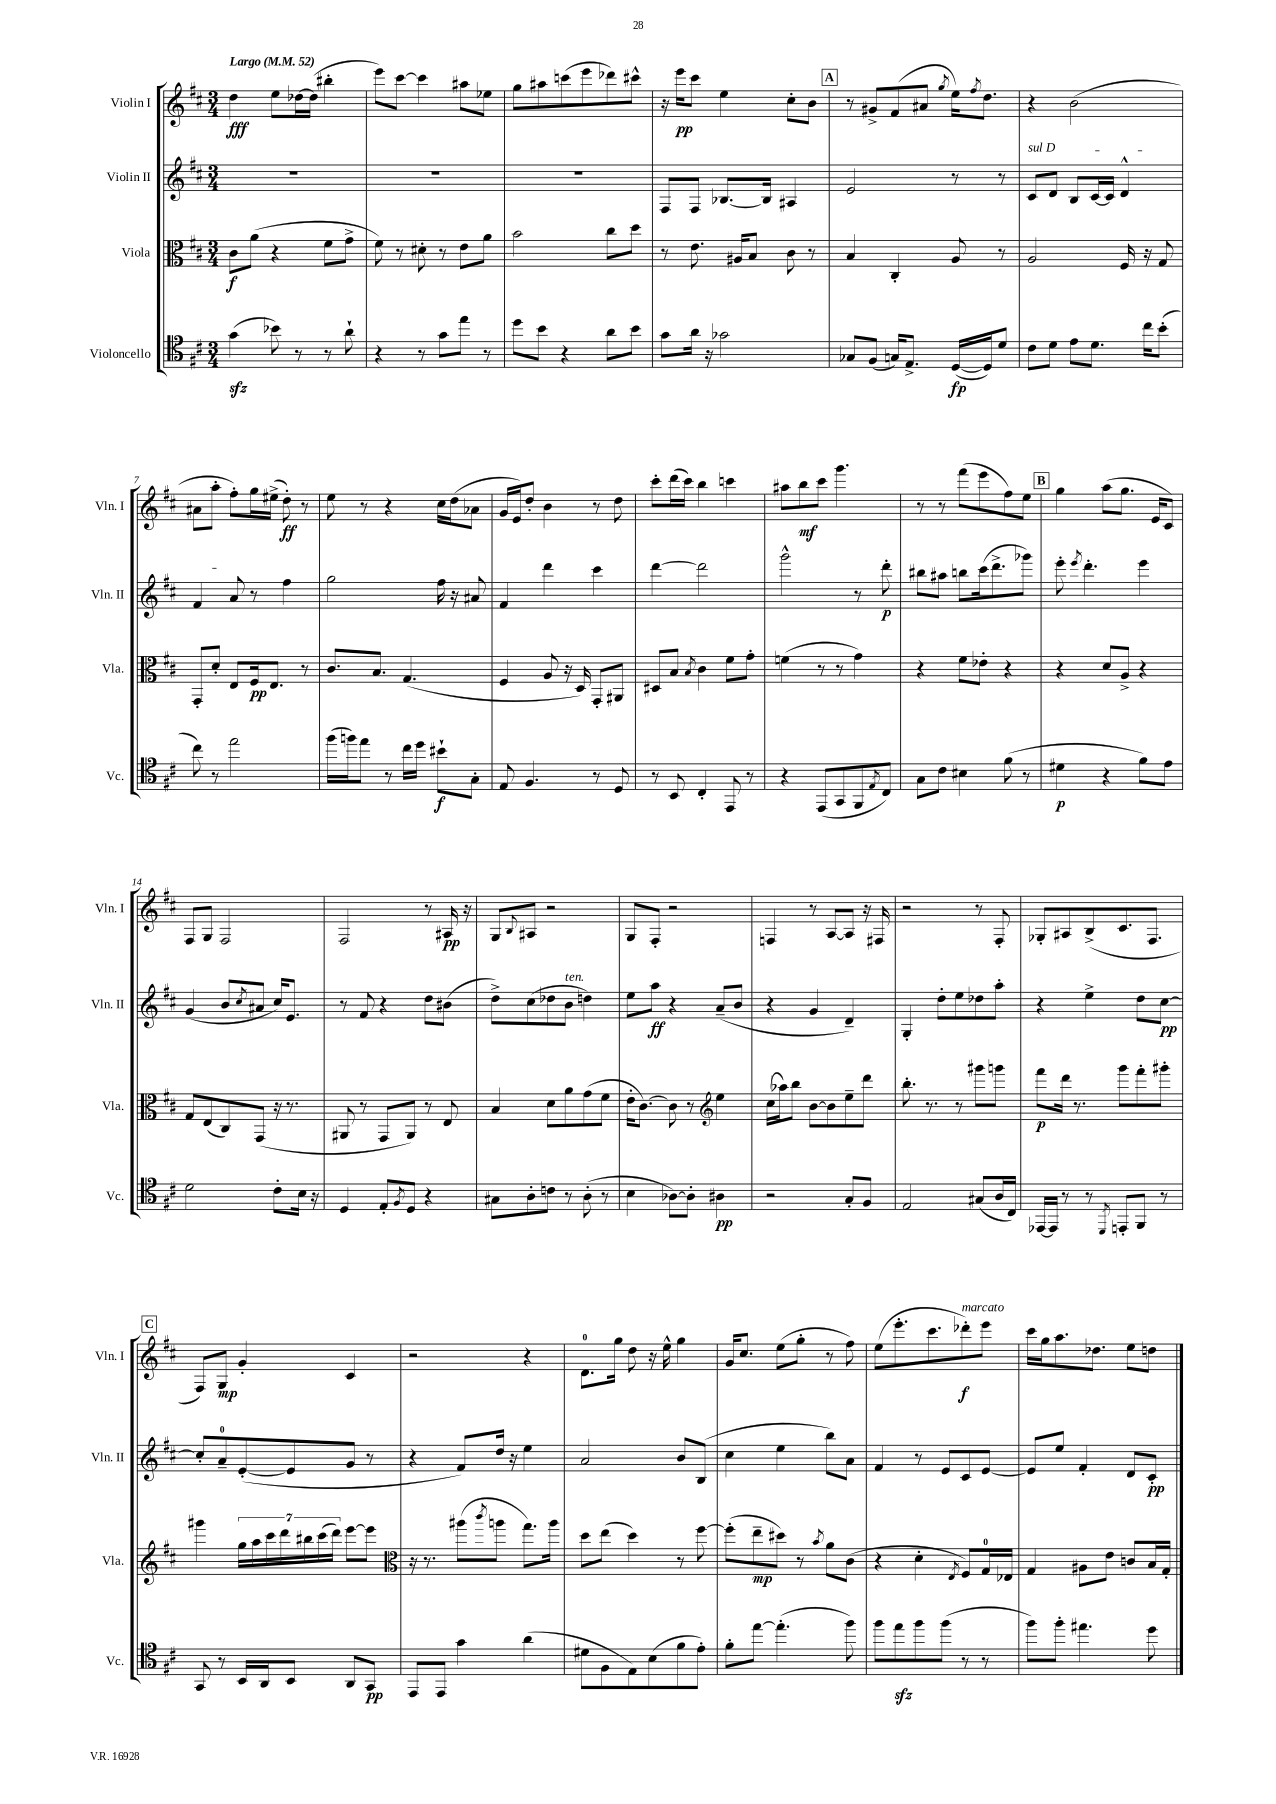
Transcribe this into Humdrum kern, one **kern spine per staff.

**kern	**dynam	**kern	**dynam	**kern	**dynam	**kern	**dynam
*part4	*part4	*part3	*part3	*part2	*part2	*part1	*part1
*staff4	*staff4	*staff3	*staff3	*staff2	*staff2	*staff1	*staff1
*I"Violoncello	*	*I"Viola	*	*I"Violin II	*	*I"Violin I	*
*I'Vc.	*	*I'Vla.	*	*I'Vln. II	*	*I'Vln. I	*
*clefC4	*	*clefC3	*	*clefG2	*	*clefG2	*
*k[f#c#]	*	*k[f#c#]	*	*k[f#c#]	*	*k[f#c#]	*
*M3/4	*	*M3/4	*	*M3/4	*	*M3/4	*
*MM52	*	*MM52	*	*MM52	*	*MM52	*
=1	=1	=1	=1	=1	=1	=1	=1
!	!	!	!	!	!	!LO:TX:a:B:t=Largo	!
(4gzz\	.	8c#\L	f	2.r	.	4dd\	fff
.	.	(8a\J	.	.	.	.	.
8b-X\)	.	4r	.	.	.	8ee\L	.
8r	.	.	.	.	.	[16dd-X\L	.
.	.	.	.	.	.	(16dd-\JJ]	.
8r	.	8f#\L	.	.	.	4bb#X'\	.
8a`\	.	8g^\J	.	.	.	.	.
=2	=2	=2	=2	=2	=2	=2	=2
4r	.	8f#\)	.	2.r	.	8eee\L)	.
.	.	8r	.	.	.	[8ccc#\J	.
8r	.	8d#X'\	.	.	.	4ccc#\]	.
8g\L	.	8r	.	.	.	.	.
8ee\J	.	8e\L	.	.	.	8aa#X\L	.
8r	.	8a\J	.	.	.	8ee-X\J	.
=3	=3	=3	=3	=3	=3	=3	=3
8dd\L	.	2b\	.	2.r	.	8gg\L	.
8b\J	.	.	.	.	.	8aa#X\	.
4r	.	.	.	.	.	(8cccn\	.
.	.	.	.	.	.	8eee\	.
8a\L	.	8cc#\L	.	.	.	8ddd-X\)	.
8b\J	.	8dd\J	.	.	.	8ccc#X^^\J	.
=4	=4	=4	=4	=4	=4	=4	=4
8g\L	.	8r	.	8F#/L	.	16r	.
.	.	.	.	.	.	16eee\KL	pp
16a\Jk	.	8.e\	.	8F#/J	.	8ccc#\J	.
16r	.	.	.	.	.	.	.
2g-X\	.	.	.	[8.B-X/L	.	4ee\	.
.	.	16A#X/KL	.	.	.	.	.
.	.	8B/J	.	.	.	.	.
.	.	.	.	16B-/Jk]	.	.	.
.	.	8c#\	.	4A#X/	.	8cc#'\L	.
.	.	8r	.	.	.	8b\J	.
!!LO:REH:place=s1:t=A
=5	=5	=5	=5	=5	=5	=5	=5
8G-X/L	.	4B/	.	2e/	.	8r	.
(8F#/J	.	.	.	.	.	8g#X^/L	.
16Gn/KL)	.	4C#'/	.	.	.	(8f#/	.
8.E^/J	.	.	.	.	.	.	.
.	.	.	.	.	.	8a#X/J	.
.	.	.	.	.	.	8qgg/	.
([16D/LL	fp	8A/	.	8r	.	16ee\KL)	.
.	.	.	.	.	.	8qff#/	.
16D/J])	.	.	.	.	.	8.dd\J	.
8d/J	.	8r	.	8r	.	.	.
=6	=6	=6	=6	=6	=6	=6	=6
!	!	!	!	!LO:TX:a:i:t=sul D	!	!	!
8c#\L	.	2A/	.	8c#/L	.	4r	.
8d\J	.	.	.	8d/J	.	.	.
8e\L	.	.	.	8B/L	.	(2b\	.
8.d\J	.	.	.	[16c#/L	.	.	.
.	.	.	.	16c#/JJ]	.	.	.
.	.	16F#/	.	4d^^/	.	.	.
16cc#\KL	.	16r	.	.	.	.	.
(8b'\J	.	8G/	.	.	.	.	.
!!LO:LB:g=z
=7	=7	=7	=7	=7	=7	=7	=7
8cc#\)	.	8GG'/L	.	4f#/	.	8a#X\L	.
8r	.	8d'/J	.	.	.	8aa'\J	.
2ee\	.	8E/L	.	8a/	.	8ff#'\L)	.
.	.	16F#/k	pp	8r	.	16gg\L	.
.	.	8.E/J	.	.	.	(16ee#X^\JJ	.
.	.	.	.	4ff#\	.	8dd'\)	ff
.	.	8r	.	.	.	8r	.
=8	=8	=8	=8	=8	=8	=8	=8
(16ff#\LL	.	8.c#/L	.	2gg\	.	8ee\	.
16ffn\J)	.	.	.	.	.	.	.
8ee\J	.	.	.	.	.	8r	.
.	.	8.B/J	.	.	.	.	.
8r	.	.	.	.	.	4r	.
16cc#\LL	.	(4.G/	.	.	.	.	.
16dd\JJ	.	.	.	.	.	.	.
8b#X`\L	f	.	.	16ff#\	.	16cc#\LL	.
.	.	.	.	16r	.	(16dd\J	.
8G'\J	.	.	.	8a#X/	.	8a-X\J	.
=9	=9	=9	=9	=9	=9	=9	=9
8E/	.	4F#/	.	4f#/	.	16g/LL	.
.	.	.	.	.	.	16e/J)	.
4.F#/	.	.	.	.	.	8dd'/J	.
.	.	8A/	.	4ddd\	.	4b\	.
.	.	16r	.	.	.	.	.
.	.	16D/)	.	.	.	.	.
8r	.	8GG'/L	.	4ccc#\	.	8r	.
8D/	.	8AA#X/J	.	.	.	8dd\	.
=10	=10	=10	=10	=10	=10	=10	=10
8r	.	8D#X/L	.	[4ddd\	.	8ccc#'\L	.
8BB/	.	8B/J	.	.	.	(16ddd\L	.
.	.	.	.	.	.	16ccc#\JJ)	.
.	.	8qB/	.	.	.	.	.
4C#'/	.	4c#\	.	2ddd\]	.	4bb\	.
8EE/	.	8f#\L	.	.	.	4cccn\	.
8r	.	8g'\J	.	.	.	.	.
=11	=11	=11	=11	=11	=11	=11	=11
4r	.	(4fn\	.	2ggg^^\	.	8aa#X\L	.
.	.	.	.	.	.	8bb\	mf
(8EE/L	.	8r	.	.	.	8ccc#\J	.
8GG/	.	8r	.	.	.	4.ggg\	.
8FF#/	.	4g\)	.	8r	.	.	.
8qE/	.	.	.	.	.	.	.
8C#/J)	.	.	.	8ddd'\	p	.	.
=12	=12	=12	=12	=12	=12	=12	=12
8G\L	.	4r	.	8bb#X\L	.	8r	.
8c#\J	.	.	.	8aa#X\J	.	8r	.
4B#X\	.	8f#\L	.	8bbn\L	.	(8fff#\L	.
.	.	8e-X'\J	.	(16ccc#\k	.	8eee\	.
.	.	.	.	8.ddd^\	.	.	.
(8f#\	.	4r	.	.	.	8ff#\)	.
8r	.	.	.	8ggg-X\J)	.	8ee\J	.
!!LO:REH:place=s1:t=B
=13	=13	=13	=13	=13	=13	=13	=13
4d#X\	p	4r	.	8eee'\	.	4gg\	.
.	.	.	.	8qeee/	.	.	.
.	.	.	.	4.ddd'\	.	.	.
4r	.	8d/L	.	.	.	(8aa\L	.
.	.	8A^/J	.	.	.	8.gg\J	.
8f#\L)	.	4r	.	4eee\	.	.	.
.	.	.	.	.	.	16e/KL	.
8e\J	.	.	.	.	.	8c#/J)	.
!!LO:LB:g=z
=14	=14	=14	=14	=14	=14	=14	=14
2d\	.	8G/L	.	(4g/	.	8F#/L	.
.	.	(8E/	.	.	.	8G/J	.
.	.	8C#/)	.	8b/L	.	2F#/	.
.	.	.	.	8qcc#/	.	.	.
.	.	(8GG/J	.	8a#X/J	.	.	.
8c#'\L	.	16r	.	16cc#/KL)	.	.	.
.	.	8.r	.	8.e/J	.	.	.
16B\Jk	.	.	.	.	.	.	.
16r	.	.	.	.	.	.	.
=15	=15	=15	=15	=15	=15	=15	=15
4D/	.	8AA#X/	.	8r	.	2F#/	.
.	.	8r	.	8f#/	.	.	.
8E'/L	.	8GG/L	.	4r	.	.	.
8qF#/	.	.	.	.	.	.	.
8D/J	.	8AA#/J)	.	.	.	.	.
4r	.	8r	.	8dd\L	.	8r	.
.	.	8E/	.	(8b#X\J	.	16A#X/	pp
.	.	.	.	.	.	16r	.
=16	=16	=16	=16	=16	=16	=16	=16
8G#X\L	.	4B/	.	8dd^\L)	.	8G/L	.
.	.	.	.	.	.	8qqB/	.
8A'\	.	.	.	(8cc#\	.	8A#X/J	.
8cn\J	.	8d\L	.	8dd-X\	.	2r	.
!	!	!	!	!LO:TX:a:i:t=ten.	!	!	!
8r	.	8a\	.	8b\J	.	.	.
(8A'\	.	(8g\	.	4ddn\)	.	.	.
8r	.	8f#\J	.	.	.	.	.
=17	=17	=17	=17	=17	=17	=17	=17
4B\	.	16e'\KL	.	8ee\L	.	8G/L	.
.	.	[8.c#\J)	.	.	.	.	.
.	.	.	.	8aa\J	ff	8F#'/J	.
[8A-X\L)	.	8c#\]	.	4r	.	2r	.
8A-'\J]	.	8r	.	.	.	.	.
*	*	*clefG2	*	*	*	*	*
4A#X\	pp	4ee\	.	(8a~/L	.	.	.
.	.	.	.	8b/J	.	.	.
=18	=18	=18	=18	=18	=18	=18	=18
2r	.	(16cc#\LL	.	4r	.	4Fn/	.
.	.	16aa-X\J)	.	.	.	.	.
.	.	8bb\J	.	.	.	.	.
.	.	[8b\L	.	4g/	.	8r	.
.	.	8b\]	.	.	.	[8A/L	.
8G'/L	.	8ee~\	.	4d~/)	.	8A/J]	.
8F#/J	.	8ddd\J	.	.	.	16r	.
.	.	.	.	.	.	16F#X/	.
=19	=19	=19	=19	=19	=19	=19	=19
2E/	.	8.bb'\	.	4G'/	.	2r	.
.	.	8.r	.	.	.	.	.
.	.	.	.	8dd'\L	.	.	.
.	.	8r	.	8ee\	.	.	.
(8G#X/L	.	8ggg#X\L	.	8dd-X\	.	8r	.
16A/L	.	8gggn\J	.	8aa'\J	.	8F#'/	.
16C#/JJ)	.	.	.	.	.	.	.
=20	=20	=20	=20	=20	=20	=20	=20
[16EE-X/LL	.	8fff#\L	p	4r	.	8G-X'/L	.
16EE-/JJ]	.	.	.	.	.	.	.
8r	.	16ddd\Jk	.	.	.	8A#X/	.
.	.	8.r	.	.	.	.	.
8r	.	.	.	4ee^\	.	(8B^/	.
8qDD/	.	.	.	.	.	.	.
8EEn'/L	.	8ggg\L	.	.	.	8.c#/	.
8FF#/J	.	8fff#'\	.	8dd\L	.	.	.
.	.	.	.	.	.	8.F#/J	.
8r	.	8ggg#X'\J	.	[8cc#\J	pp	.	.
!!LO:LB:g=z
!!LO:REH:place=s1:t=C
=21	=21	=21	=21	=21	=21	=21	=21
8GG/	.	4ggg#X\	.	8cc#'/L]	.	8F#/L)	.
8r	.	.	.	8a~/	.	8G/J	mp
16BB/LL	.	28gg\LL	.	([8e'/	.	4g'/	.
.	.	28aa\	.	.	.	.	.
16AA/J	.	.	.	.	.	.	.
.	.	28ccc#\	.	.	.	.	.
.	.	28ddd\	.	.	.	.	.
8BB/J	.	.	.	8e/]	.	.	.
.	.	28bb#X\	.	.	.	.	.
.	.	(28ccc#\	.	.	.	.	.
.	.	28ddd\JJ)	.	.	.	.	.
8AA/L	.	[8eee\L	.	8g/J	.	4c#/	.
8GG/J	pp	8eee\J]	.	8r	.	.	.
=22	=22	=22	=22	=22	=22	=22	=22
*	*	*clefC3	*	*	*	*	*
8EE/L	.	16r	.	4r	.	2r	.
.	.	8.r	.	.	.	.	.
8EE/J	.	.	.	.	.	.	.
4g\	.	(8aa#X\L	.	8f#/L)	.	.	.
.	.	8qccc#/	.	.	.	.	.
.	.	8aan\J	.	16dd/Jk	.	.	.
.	.	.	.	16r	.	.	.
(4a\	.	8.gg\L)	.	4ee\	.	4r	.
.	.	16aa\Jk	.	.	.	.	.
=23	=23	=23	=23	=23	=23	=23	=23
8d#X\L	.	8dd\L	.	2a/	.	8.d\L	.
8F#\	.	(8ee\J	.	.	.	.	.
.	.	.	.	.	.	16gg\Jk	.
8E\)	.	4dd\)	.	.	.	8dd\	.
(8B\	.	.	.	.	.	16r	.
.	.	.	.	.	.	16ee^^\	.
8f#\	.	8r	.	8b/L	.	4gg\	.
8e'\J)	.	[8ff#\	.	(8B/J	.	.	.
=24	=24	=24	=24	=24	=24	=24	=24
8f#'\L	.	(8ff#'\L]	.	4cc#\	.	16g/KL	.
.	.	.	.	.	.	8.cc#/J	.
[8ee\J	.	8ee~\	mp	.	.	.	.
(4.ee'\]	.	8dd#X\J)	.	4ee\	.	(8ee\L	.
.	.	8r	.	.	.	8gg'\J	.
.	.	8qb/	.	.	.	.	.
.	.	8a\L	.	8bb\L)	.	8r	.
8ff#\)	.	(8c#\J	.	8a\J	.	8ff#\)	.
=25	=25	=25	=25	=25	=25	=25	=25
8ff#\L	.	4r	.	4f#/	.	(8ee\L	.
8eezz\	.	.	.	.	.	8.eee'\	.
8ff#\	.	4d'\	.	8r	.	.	.
.	.	.	.	.	.	8.ccc#\	.
(8ff#\J	.	.	.	8e/L	.	.	.
.	.	8qE/	.	.	.	.	.
!	!	!	!	!	!	!LO:TX:a:i:t=marcato	!
8r	.	8F#/L)	.	8c#/	.	8ddd-X'\)	f
8r	.	16G/L	.	[8e/J	.	8eee\J	.
.	.	16E-X/JJ	.	.	.	.	.
=26	=26	=26	=26	=26	=26	=26	=26
8ff#\L)	.	4G/	.	8e/L]	.	16ccc#\LL	.
.	.	.	.	.	.	16gg\J	.
8ff#'\J	.	.	.	8ee/J	.	8.aa\	.
4.ee#X\	.	8A#X\L	.	4f#'/	.	.	.
.	.	.	.	.	.	8.dd-X\J	.
.	.	8e\J	.	.	.	.	.
.	.	8cn/L	.	8d/L	.	8ee\L	.
8dd\	.	16B/L	.	8c#'/J	pp	8ddn\J	.
.	.	16G'/JJ	.	.	.	.	.
==	==	==	==	==	==	==	==
*-	*-	*-	*-	*-	*-	*-	*-
